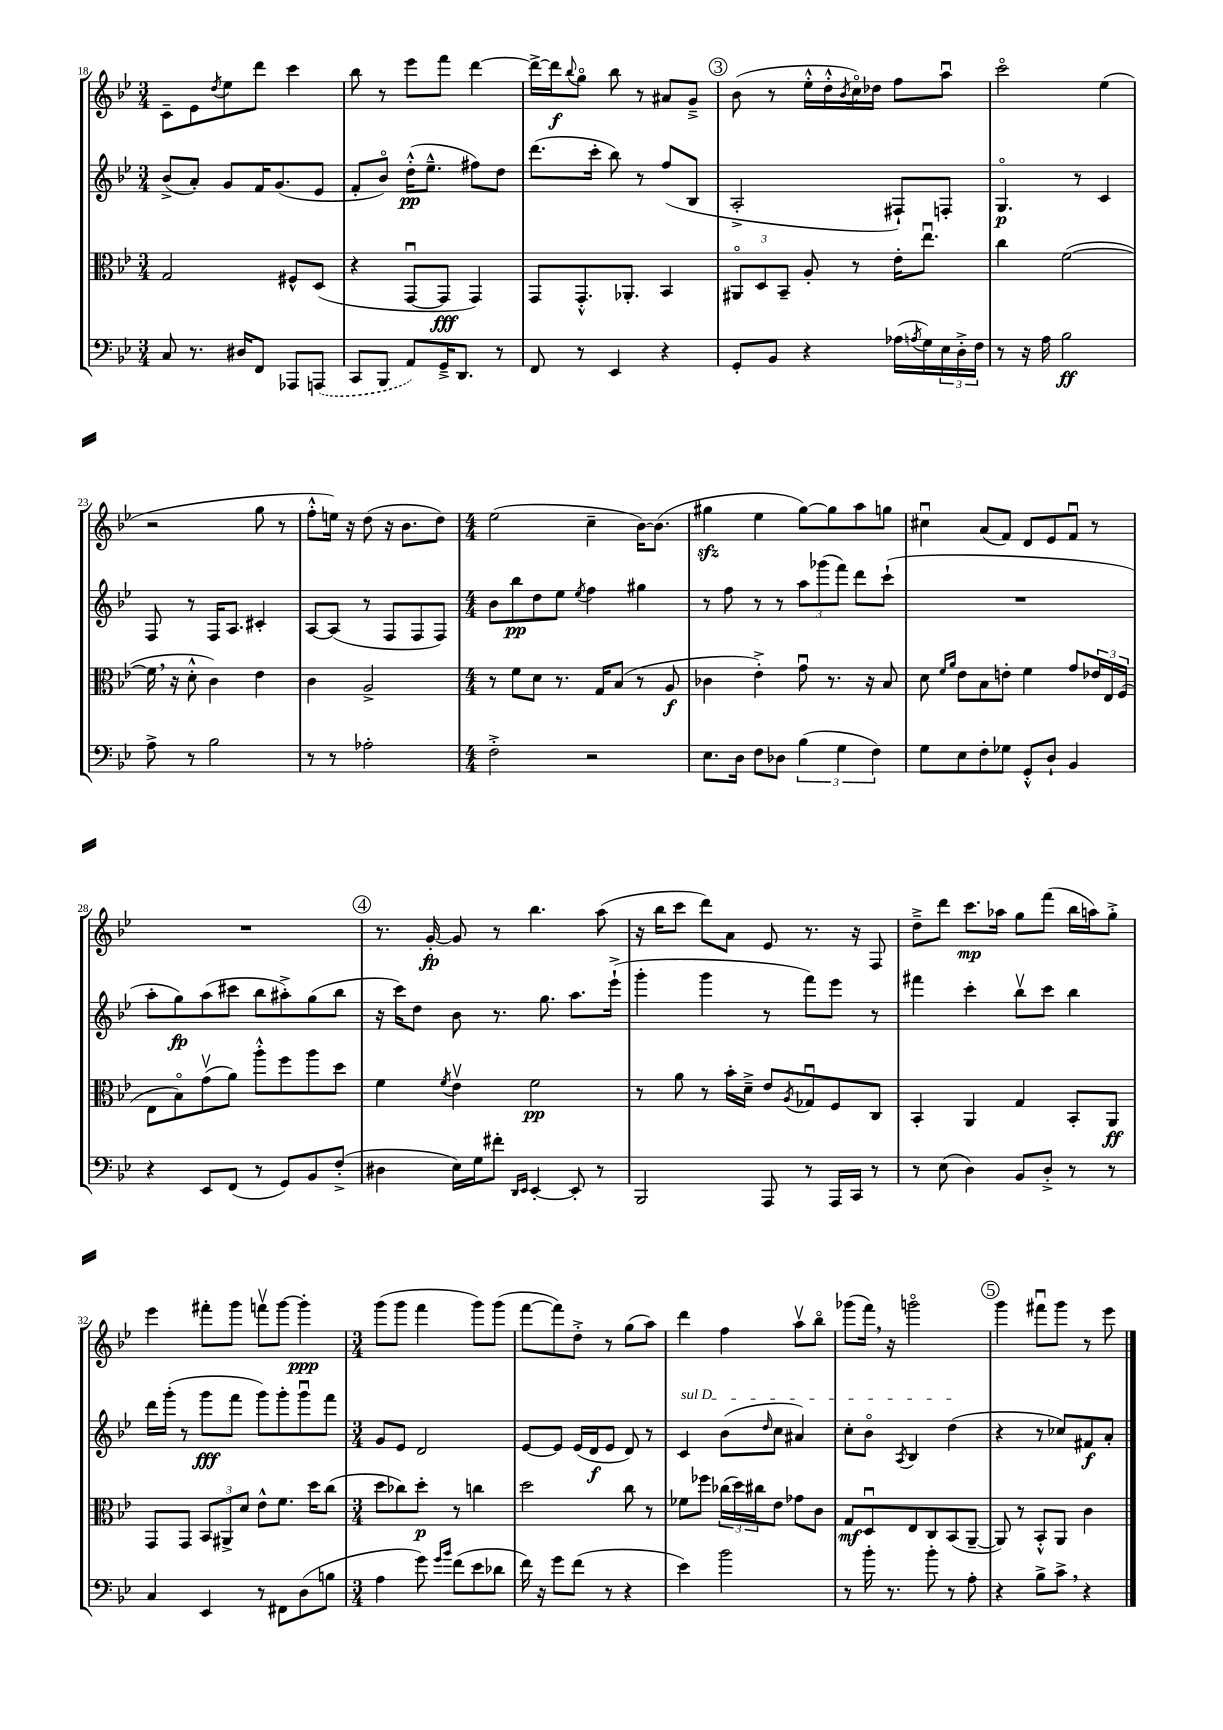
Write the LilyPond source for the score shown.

<<
\new StaffGroup <<
\new Staff = "s0" {
    \clef treble \key bes \major \numericTimeSignature \time 3/4
    c'8-- ees'8 \acciaccatura { d''8 } ees''8 d'''8 c'''4 |
    bes''8 r8 ees'''8 f'''8 d'''4~ |
    d'''16~-> d'''16\f \appoggiatura { bes''8 } g''8\flageolet bes''8 r8 ais'8 g'8---> |
    \mark \markup { \circle "3" } bes'8( r8 ees''16-.-^ d''16-.-^ \acciaccatura { bes'8 } c''16\flageolet) des''16 f''8 a''8\downbow |
    c'''2\flageolet ees''4( |
    r2 g''8 r8 |
    f''8-.-^ e''16) r16 d''8( r16 bes'8. d''8) |
    \numericTimeSignature \time 4/4 ees''2( c''4-- bes'16~) bes'8.( |
    gis''4\sfz ees''4 gis''8~) gis''8 a''8 g''8 |
    cis''4\downbow a'8( f'8) d'8 ees'8 f'8\downbow r8 |
    R1 |
    \mark \markup { \circle "4" } r8. g'16~-.\fp g'8 r8 bes''4. a''8( |
    r16 bes''16 c'''8 d'''8) a'8 ees'8 r8. r16 f8 |
    d''8---> d'''8 c'''8.\mp aes''16 g''8 f'''8( bes''16 a''16) g''8-.-> |
    ees'''4 fis'''8-. g'''8 f'''8\upbow g'''8~ g'''4-.\ppp |
    \numericTimeSignature \time 3/4 g'''8( g'''8 f'''4 g'''8) g'''8( |
    f'''8~ f'''8) d''8-.-> r8 g''8( a''8) |
    d'''4 f''4 a''8\upbow bes''8\flageolet |
    ges'''8( f'''16) \breathe r16 g'''2\flageolet |
    \mark \markup { \circle "5" } g'''4 fis'''8\downbow g'''8 r8 ees'''8 \bar "|." |
}
\new Staff = "s1" {
    \clef treble \key bes \major \numericTimeSignature \time 3/4
    bes'8->( a'8-.) g'8 f'16 g'8.( ees'8 |
    f'8-. bes'8\flageolet) d''16-.-^\pp( ees''8.---^ fis''8) d''8 |
    d'''8.( c'''16-. bes''8) r8 f''8( bes8 |
    \mark \markup { \circle "3" } a2-.-> fis8-!) f8-. |
    g4.\flageolet\p r8 c'4 |
    f8 r8 f16 a8. cis'4-. |
    a8~ a8( r8 f8 f8 f8) |
    \numericTimeSignature \time 4/4 bes'8 bes''8\pp d''8 ees''8 \acciaccatura { ees''8 } f''4 gis''4 |
    r8 f''8 r8 r8 \tuplet 3/2 { a''8 ges'''8( f'''8) } d'''8 c'''8-!( |
    R1 |
    a''8-. g''8\fp) a''8( cis'''8 bes''8 ais''8-.->) g''8( bes''8 |
    \mark \markup { \circle "4" } r16 c'''16) d''8 bes'8 r8. g''8. a''8. ees'''16-!->( |
    g'''4-. g'''4 r8 f'''8) ees'''8 r8 |
    fis'''4 c'''4-. bes''8\upbow c'''8 bes''4 |
    d'''16 g'''16-.( r8 g'''8\fff f'''8 g'''8) g'''8-. g'''8\downbow f'''8 |
    \numericTimeSignature \time 3/4 g'8 ees'8 d'2 |
    ees'8~ ees'8 ees'16( d'16\f ees'8 d'8) r8 |
    \once \override TextSpanner.bound-details.left.text = \markup { \italic "sul D" } c'4\startTextSpan bes'8( \grace { d''16 } c''8 ais'4) |
    c''8-. bes'8\flageolet \acciaccatura { a8 } bes4 d''4\stopTextSpan( |
    \mark \markup { \circle "5" } r4 r8 ces''8) fis'8\f a'8-. \bar "|." |
}
\new Staff = "s2" {
    \clef alto \key bes \major \numericTimeSignature \time 3/4
    g2 fis8-^ d8( |
    r4 g,8~\downbow g,8\fff g,4) |
    g,8 g,8.-.-^ aes,8.-. bes,4 |
    \mark \markup { \circle "3" } \tuplet 3/2 { ais,8\flageolet d8 bes,8-- } a8-. r8 ees'16-. ees''8.\downbow |
    c''4 f'2~( |
    f'16 \breathe r16 d'8-.-^ c'4) ees'4 |
    c'4 a2-> |
    \numericTimeSignature \time 4/4 r8 f'8 d'8 r8. g16 bes8( r8 a8\f |
    ces'4 ees'4-.->) g'8\downbow r8. r16 bes8 |
    d'8 \grace { f'16 a'16 } ees'8 bes8 e'8-. f'4 g'8 \tuplet 3/2 { ees'16 ees16 f16( } |
    ees8 bes8\flageolet) g'8\upbow( a'8) a''8-.-^ f''8 a''8 d''8 |
    \mark \markup { \circle "4" } f'4 \acciaccatura { f'8 } ees'4\upbow f'2\pp |
    r8 a'8 r8 bes'16-. d'16---> ees'8 \acciaccatura { a8 } ges8\downbow f8 c8 |
    bes,4-. a,4 g4 bes,8-. a,8\ff |
    g,8 g,8 \tuplet 3/2 { bes,8 ais,8-> d'8 } ees'8-^ f'8. d''16 c''8( |
    \numericTimeSignature \time 3/4 d''8 ces''8) d''8-.\p r8 c''4 |
    d''2 c''8 r8 |
    fes'8 fes''8 \tuplet 3/2 { ces''16( d''16) cis''16 } ees'8 ges'8 c'8 |
    g8\mf d8\downbow ees8 c8 bes,8( a,8~-- |
    \mark \markup { \circle "5" } a,8) r8 bes,8-.-^ a,8 c'4 \bar "|." |
}
\new Staff = "s3" {
    \clef bass \key bes \major \numericTimeSignature \time 3/4
    c8 r8. dis16 f,8 aes,,8 \once \slurDashed a,,8( |
    c,8 bes,,8 a,8) g,16---> d,8. r8 |
    f,8 r8 ees,4 r4 |
    \mark \markup { \circle "3" } g,8-. bes,8 r4 aes16( \acciaccatura { a8 } g16) \tuplet 3/2 { ees16 d16-.-> f16 } |
    r8 r16 a16 bes2\ff |
    a8-> r8 bes2 |
    r8 r8 aes2-. |
    \numericTimeSignature \time 4/4 f2-.-> r2 |
    ees8. d16 f8 des8 \tuplet 3/2 { bes4( g4 f4) } |
    g8 ees8 f8-. ges8 g,8-.-^ d8-! bes,4 |
    r4 ees,8 f,8( r8 g,8) bes,8 f8-.->( |
    \mark \markup { \circle "4" } dis4 ees16) g16 fis'8-. \grace { d,16 ees,16 } ees,4~-. ees,8-. r8 |
    bes,,2 a,,8 r8 a,,16 c,16 r8 |
    r8 ees8( d4) bes,8 d8-.-> r8 r8 |
    c4 ees,4 r8 fis,8 d8( b8 |
    \numericTimeSignature \time 3/4 a4 g'8) \grace { g'16 bes'16 } f'8( ees'8 des'8 |
    f'16) r16 g'8 f'8( r8 r4 |
    ees'4) bes'2 |
    r8 bes'16-. r8. bes'8-. r8 a8-. |
    \mark \markup { \circle "5" } r4 bes8-> c'8-> \breathe r4 \bar "|." |
}
>>
>>
\layout { \context { \Score currentBarNumber = #18 } }
